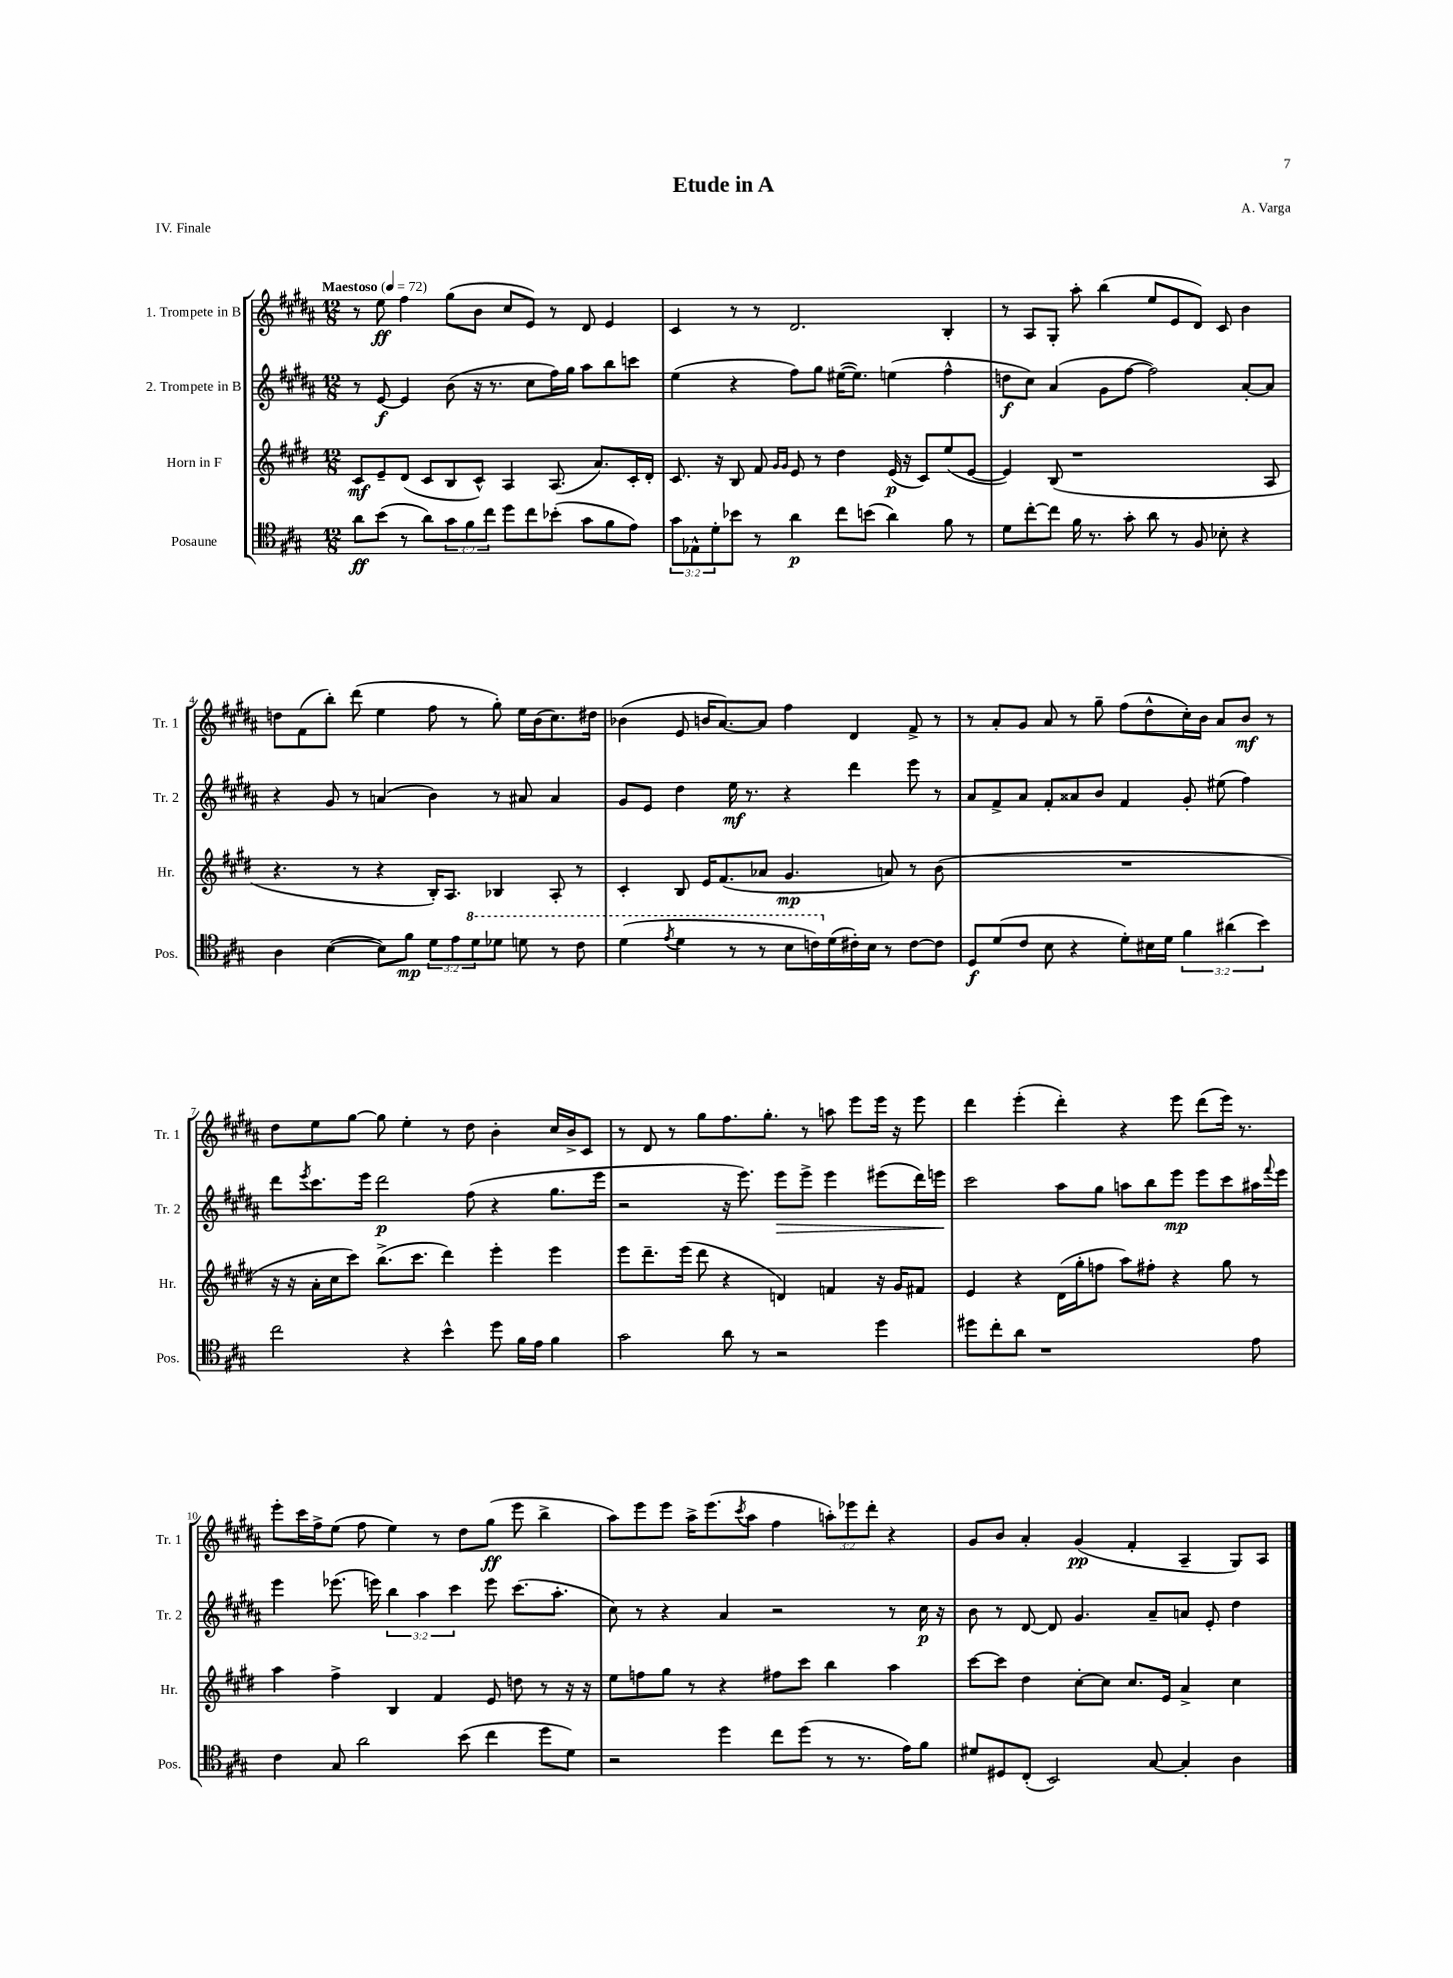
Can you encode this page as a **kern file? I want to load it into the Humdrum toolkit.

**kern	**dynam	**kern	**dynam	**kern	**dynam	**kern	**dynam
*part4	*part4	*part3	*part3	*part2	*part2	*part1	*part1
*staff4	*staff4	*staff3	*staff3	*staff2	*staff2	*staff1	*staff1
*I"Posaune	*	*I"Horn in F	*	*I"2. Trompete in B	*	*I"1. Trompete in B	*
*I'Pos.	*	*I'Hr.	*	*I'Tr. 2	*	*I'Tr. 1	*
*clefC4	*	*clefG2	*	*clefG2	*	*clefG2	*
*k[f#c#g#]	*	*k[f#c#g#d#]	*	*k[f#c#g#d#a#]	*	*k[f#c#g#d#a#]	*
*M12/8	*	*M12/8	*	*M12/8	*	*M12/8	*
*MM72	*	*MM72	*	*MM72	*	*MM72	*
=1	=1	=1	=1	=1	=1	=1	=1
!	!	!	!	!	!	!LO:TX:a:B:t=Maestoso	!
8a\L	ff	8c#/L	mf	8r	.	8r	.
(8b\J	.	8e~/	.	[8e/	f	8ee\	ff
8r	.	(8d#/J	.	4e/]	.	4ff#\	.
8a\L)	.	8c#/L	.	.	.	.	.
12g#\	.	8B/	.	(8b\	.	(8gg#\L	.
12f#\	.	.	.	.	.	.	.
.	.	8c#^^/J)	.	16r	.	8b\J	.
12cc#\J	.	.	.	.	.	.	.
.	.	.	.	8.r	.	.	.
8dd\L	.	4A/	.	.	.	8cc#/L	.
8cc#\	.	.	.	8cc#\L	.	8e/J)	.
(8b-X'\J	.	(8.A/	.	16ff#\L)	.	8r	.
.	.	.	.	16gg#\JJ	.	.	.
8g#\L	.	.	.	8aa#\L	.	8d#/	.
.	.	8.a/L)	.	.	.	.	.
8f#\	.	.	.	8bb\	.	4e/	.
8e\J)	.	16c#'/L	.	8cccn\J	.	.	.
.	.	16d#'/JJ	.	.	.	.	.
=2	=2	=2	=2	=2	=2	=2	=2
12g#\L	.	8.c#/	.	(4ee\	.	4c#/	.
12E-X^^\	.	.	.	.	.	.	.
12d'\	.	.	.	.	.	.	.
.	.	16r	.	.	.	.	.
8b-X\J	.	8B/	.	4r	.	8r	.
8r	.	8f#/	.	.	.	8r	.
.	.	16qqg#/LL	.	.	.	.	.
.	.	16qqg#/JJ	.	.	.	.	.
4a\	p	8e/	.	8ff#\L)	.	2.d#/	.
.	.	8r	.	8gg#\J	.	.	.
8cc#\L	.	4dd#\	.	([16ee#X\KL	.	.	.
.	.	.	.	8.ee#\J])	.	.	.
(8bn\J	.	.	.	.	.	.	.
4a\)	.	(16e/	p	(4een\	.	.	.
.	.	16r	.	.	.	.	.
.	.	8c#/L)	.	.	.	.	.
8f#\	.	(8ee/	.	4ff#^^\	.	4B'/	.
8r	.	[8e/J	.	.	.	.	.
=3	=3	=3	=3	=3	=3	=3	=3
8d\L	.	4e/])	.	8ddn\L	f	8r	.
[8cc#'\	.	.	.	8cc#\J)	.	8A#/L	.
8cc#\J]	.	(8B/	.	(4a#/	.	8G#'/J	.
16f#\	.	1r	.	.	.	8aa#'\	.
8.r	.	.	.	.	.	.	.
.	.	.	.	8g#\L	.	(4bb\	.
8g#'\	.	.	.	[8ff#\J	.	.	.
8a\	.	.	.	2ff#\])	.	8ee/L	.
8r	.	.	.	.	.	8e/	.
8F#/	.	.	.	.	.	8d#/J)	.
8B-X'\	.	.	.	.	.	8c#/	.
4r	.	.	.	[8a#'/L	.	4b\	.
.	.	8A/	.	8a#/J]	.	.	.
!!LO:LB:g=z
=4	=4	=4	=4	=4	=4	=4	=4
4A\	.	4.r	.	4r	.	8ddn\L	.
.	.	.	.	.	.	(8f#\	.
([4B\	.	.	.	8g#/	.	8bb'\J)	.
.	.	8r	.	8r	.	(8ddd#\	.
8B\L])	.	4r	.	(4an/	.	4ee\	.
8f#\J	mp	.	.	.	.	.	.
12d\L	.	16B'/KL)	.	4b\)	.	8ff#\	.
.	.	8.A/J	.	.	.	.	.
12e\	.	.	.	.	.	.	.
.	.	.	.	.	.	8r	.
*8va	*	*	*	*	*	*	*
12dd\	.	.	.	.	.	.	.
8dd-X\J	.	4B-X/	.	8r	.	8gg#'\)	.
8ddn\	.	.	.	8a#X/	.	16ee\LL	.
.	.	.	.	.	.	(16b\J	.
8r	.	8A'/	.	4a#/	.	8.cc#\)	.
8cc#\	.	8r	.	.	.	.	.
.	.	.	.	.	.	16dd#X\Jk	.
=5	=5	=5	=5	=5	=5	=5	=5
(4dd\	.	4c#'/	.	8g#/L	.	(4b-X\	.
.	.	.	.	8e/J	.	.	.
8qee/	.	.	.	.	.	.	.
4dd\	.	8B/	.	4dd#\	.	8e/	.
.	.	16e/KL	.	.	.	16bn/KL	.
.	.	(8.f#/	.	.	.	[8.a#/)	.
8r	.	.	.	16ee\	mf	.	.
.	.	.	.	8.r	.	.	.
8r	.	8a-X/J	.	.	.	8a#/J]	.
8b\L	.	4.g#/	mp	4r	.	4ff#\	.
16ccn\L)	.	.	.	.	.	.	.
*X8va	*	*	*	*	*	*	*
(16d\	.	.	.	.	.	.	.
16c#X'\)	.	.	.	4ddd#\	.	4d#/	.
16B\JJ	.	.	.	.	.	.	.
8r	.	8an/)	.	.	.	.	.
[8c#\L	.	8r	.	8eee\	.	8f#^/	.
8c#\J]	.	(8b\	.	8r	.	8r	.
=6	=6	=6	=6	=6	=6	=6	=6
8D/L	f	1.r	.	8a#/L	.	8r	.
(8d/	.	.	.	8f#^/	.	8a#'/L	.
8c#/J	.	.	.	8a#/J	.	8g#/J	.
8B\	.	.	.	8f#'/L	.	8a#/	.
4r	.	.	.	8a##X/	.	8r	.
.	.	.	.	8b/J	.	8gg#~\	.
8d'\L)	.	.	.	4f#/	.	(8ff#\L	.
16B#X\L	.	.	.	.	.	8dd#^^\	.
16d\JJ	.	.	.	.	.	.	.
6f#\	.	.	.	8g#'/	.	16cc#'\L)	.
.	.	.	.	.	.	16b\JJ	.
.	.	.	.	(8ee#X\	.	8a#/L	.
(6a#X\	.	.	.	.	.	.	.
.	.	.	.	4ff#\)	.	8b/J	mf
6b\)	.	.	.	.	.	.	.
.	.	.	.	.	.	8r	.
!!LO:LB:g=z
=7	=7	=7	=7	=7	=7	=7	=7
2cc#\	.	16r	.	8ddd#\L	.	8dd#\L	.
.	.	16r	.	.	.	.	.
.	.	.	.	8qeee/	.	.	.
.	.	16a'\LL	.	8.ccc#\	.	8ee\	.
.	.	16cc#\J	.	.	.	.	.
.	.	8ccc#\J)	.	.	.	[8gg#\J	.
.	.	.	.	16eee\Jk	.	.	.
.	.	(8.bb^\L	.	2ddd#\	p	8gg#\]	.
4r	.	.	.	.	.	4ee'\	.
.	.	8.ccc#\J	.	.	.	.	.
4b^^\	.	4ddd#\)	.	.	.	8r	.
.	.	.	.	(8ff#\	.	8dd#\	.
8dd\	.	4eee'\	.	4r	.	4b'\	.
16f#\LL	.	.	.	.	.	.	.
16e\JJ	.	.	.	.	.	.	.
4f#\	.	4eee\	.	8.gg#\L	.	16cc#/LL	.
.	.	.	.	.	.	16b^/J	.
.	.	.	.	.	.	8c#/J	.
.	.	.	.	16eee\Jk	.	.	.
=8	=8	=8	=8	=8	=8	=8	=8
2g#\	.	8eee\L	.	2r	.	8r	.
.	.	8.ddd#~\	.	.	.	8d#/	.
.	.	.	.	.	.	8r	.
.	.	(16eee\Jk	.	.	.	.	.
.	.	8ddd#\	.	.	.	8gg#\L	.
8a\	.	4r	.	16r	.	8.ff#\	.
.	.	.	.	8.eee\)	.	.	.
8r	.	.	.	.	.	.	.
.	.	.	.	.	.	8.gg#'\J	.
!	!	!	!	!	!LO:HP:b	!	!
2r	.	4dn/)	.	8eee\L	>	.	.
.	.	.	.	8eee^\J	.	8r	.
.	.	4fn/	.	4eee\	.	8aan\	.
.	.	.	.	.	.	8eee\L	.
4dd\	.	16r	.	(8eee#X\L	.	16eee\Jk	.
.	.	16g#/KL	.	.	.	16r	.
.	.	8f#X/J	.	16ddd#\L)	.	8eee\	.
.	.	.	.	16eeen\JJ	.	.	.
.	.	.	.	.	]	.	.
=9	=9	=9	=9	=9	=9	=9	=9
8dd#X\L	.	4e/	.	2ccc#\	.	4ddd#\	.
8cc#'\	.	.	.	.	.	.	.
8a\J	.	4r	.	.	.	(4eee'\	.
1r	.	.	.	.	.	.	.
.	.	(16d#\LL	.	8aa#\L	.	4ddd#'\)	.
.	.	16gg#'\J	.	.	.	.	.
.	.	8ffn\J	.	8gg#\J	.	.	.
.	.	8aa\L)	.	8aan\L	.	4r	.
.	.	8ff#X'\J	.	8bb\	.	.	.
.	.	4r	.	8eee\J	mp	8eee\	.
.	.	.	.	8eee\L	.	(8ddd#\L	.
.	.	8gg#\	.	8ccc#\	.	16eee\Jk)	.
.	.	.	.	.	.	8.r	.
8e\	.	8r	.	16aa#X\L	.	.	.
.	.	.	.	8qqfff#/	.	.	.
.	.	.	.	16eee\JJ	.	.	.
!!LO:LB:g=z
=10	=10	=10	=10	=10	=10	=10	=10
4c#\	.	4aa\	.	4eee\	.	8eee'\L	.
.	.	.	.	.	.	16ccc#\L	.
.	.	.	.	.	.	16ff#^\J	.
8G#/	.	4ff#^\	.	(8.eee-X\	.	(8ee\J	.
2a\	.	.	.	.	.	8ff#\	.
.	.	.	.	16eeen\)	.	.	.
.	.	4B/	.	6bb\	.	4ee\)	.
.	.	.	.	6aa#\	.	.	.
.	.	4f#/	.	.	.	8r	.
.	.	.	.	6ccc#\	.	.	.
(8b\	.	.	.	.	.	8dd#\L	.
4cc#\	.	8e/	.	8eee\	.	(8gg#\J	ff
.	.	8ddn\	.	(8.ccc#\L	.	8eee\	.
8dd\L	.	8r	.	.	.	4bb^\	.
.	.	.	.	8.aa#'\J	.	.	.
8d\J)	.	16r	.	.	.	.	.
.	.	16r	.	.	.	.	.
=11	=11	=11	=11	=11	=11	=11	=11
2r	.	8ee\L	.	8cc#\)	.	8aa#\L)	.
.	.	8ffn\	.	8r	.	8eee\	.
.	.	8gg#\J	.	4r	.	8eee\J	.
.	.	8r	.	.	.	16aa#^\KL	.
.	.	.	.	.	.	(8.eee\	.
4dd\	.	4r	.	4a#/	.	.	.
.	.	.	.	.	.	8qccc#/	.
.	.	.	.	.	.	8aa#\J	.
8cc#\L	.	8ff#X\L	.	2r	.	4ff#\	.
(8dd\J	.	8ccc#\J	.	.	.	.	.
8r	.	4bb\	.	.	.	12aan'\L)	.
.	.	.	.	.	.	12eee-X\	.
8.r	.	.	.	.	.	.	.
.	.	.	.	.	.	12ddd#'\J	.
.	.	4aa\	.	8r	.	4r	.
16e\KL)	.	.	.	.	.	.	.
8f#\J	.	.	.	16cc#\	p	.	.
.	.	.	.	16r	.	.	.
=12	=12	=12	=12	=12	=12	=12	=12
8d#X/L	.	[8ccc#\L	.	8b\	.	8g#/L	.
8D#X/	.	8ccc#\J]	.	8r	.	8b/J	.
(8C#'/J	.	4dd#\	.	[8d#/	.	4a#'/	.
2BB/)	.	.	.	8d#/]	.	.	.
.	.	[8cc#'\L	.	4.g#/	.	(4g#/	pp
.	.	8cc#\J]	.	.	.	.	.
.	.	8.cc#/L	.	.	.	4f#'/	.
[8G#/	.	.	.	8a#~/L	.	.	.
.	.	16e/Jk	.	.	.	.	.
4G#'/]	.	4a^/	.	8an/J	.	4A#~/	.
.	.	.	.	8e'/	.	.	.
4A\	.	4cc#\	.	4dd#\	.	8G#/L)	.
.	.	.	.	.	.	8A#/J	.
==	==	==	==	==	==	==	==
*-	*-	*-	*-	*-	*-	*-	*-
